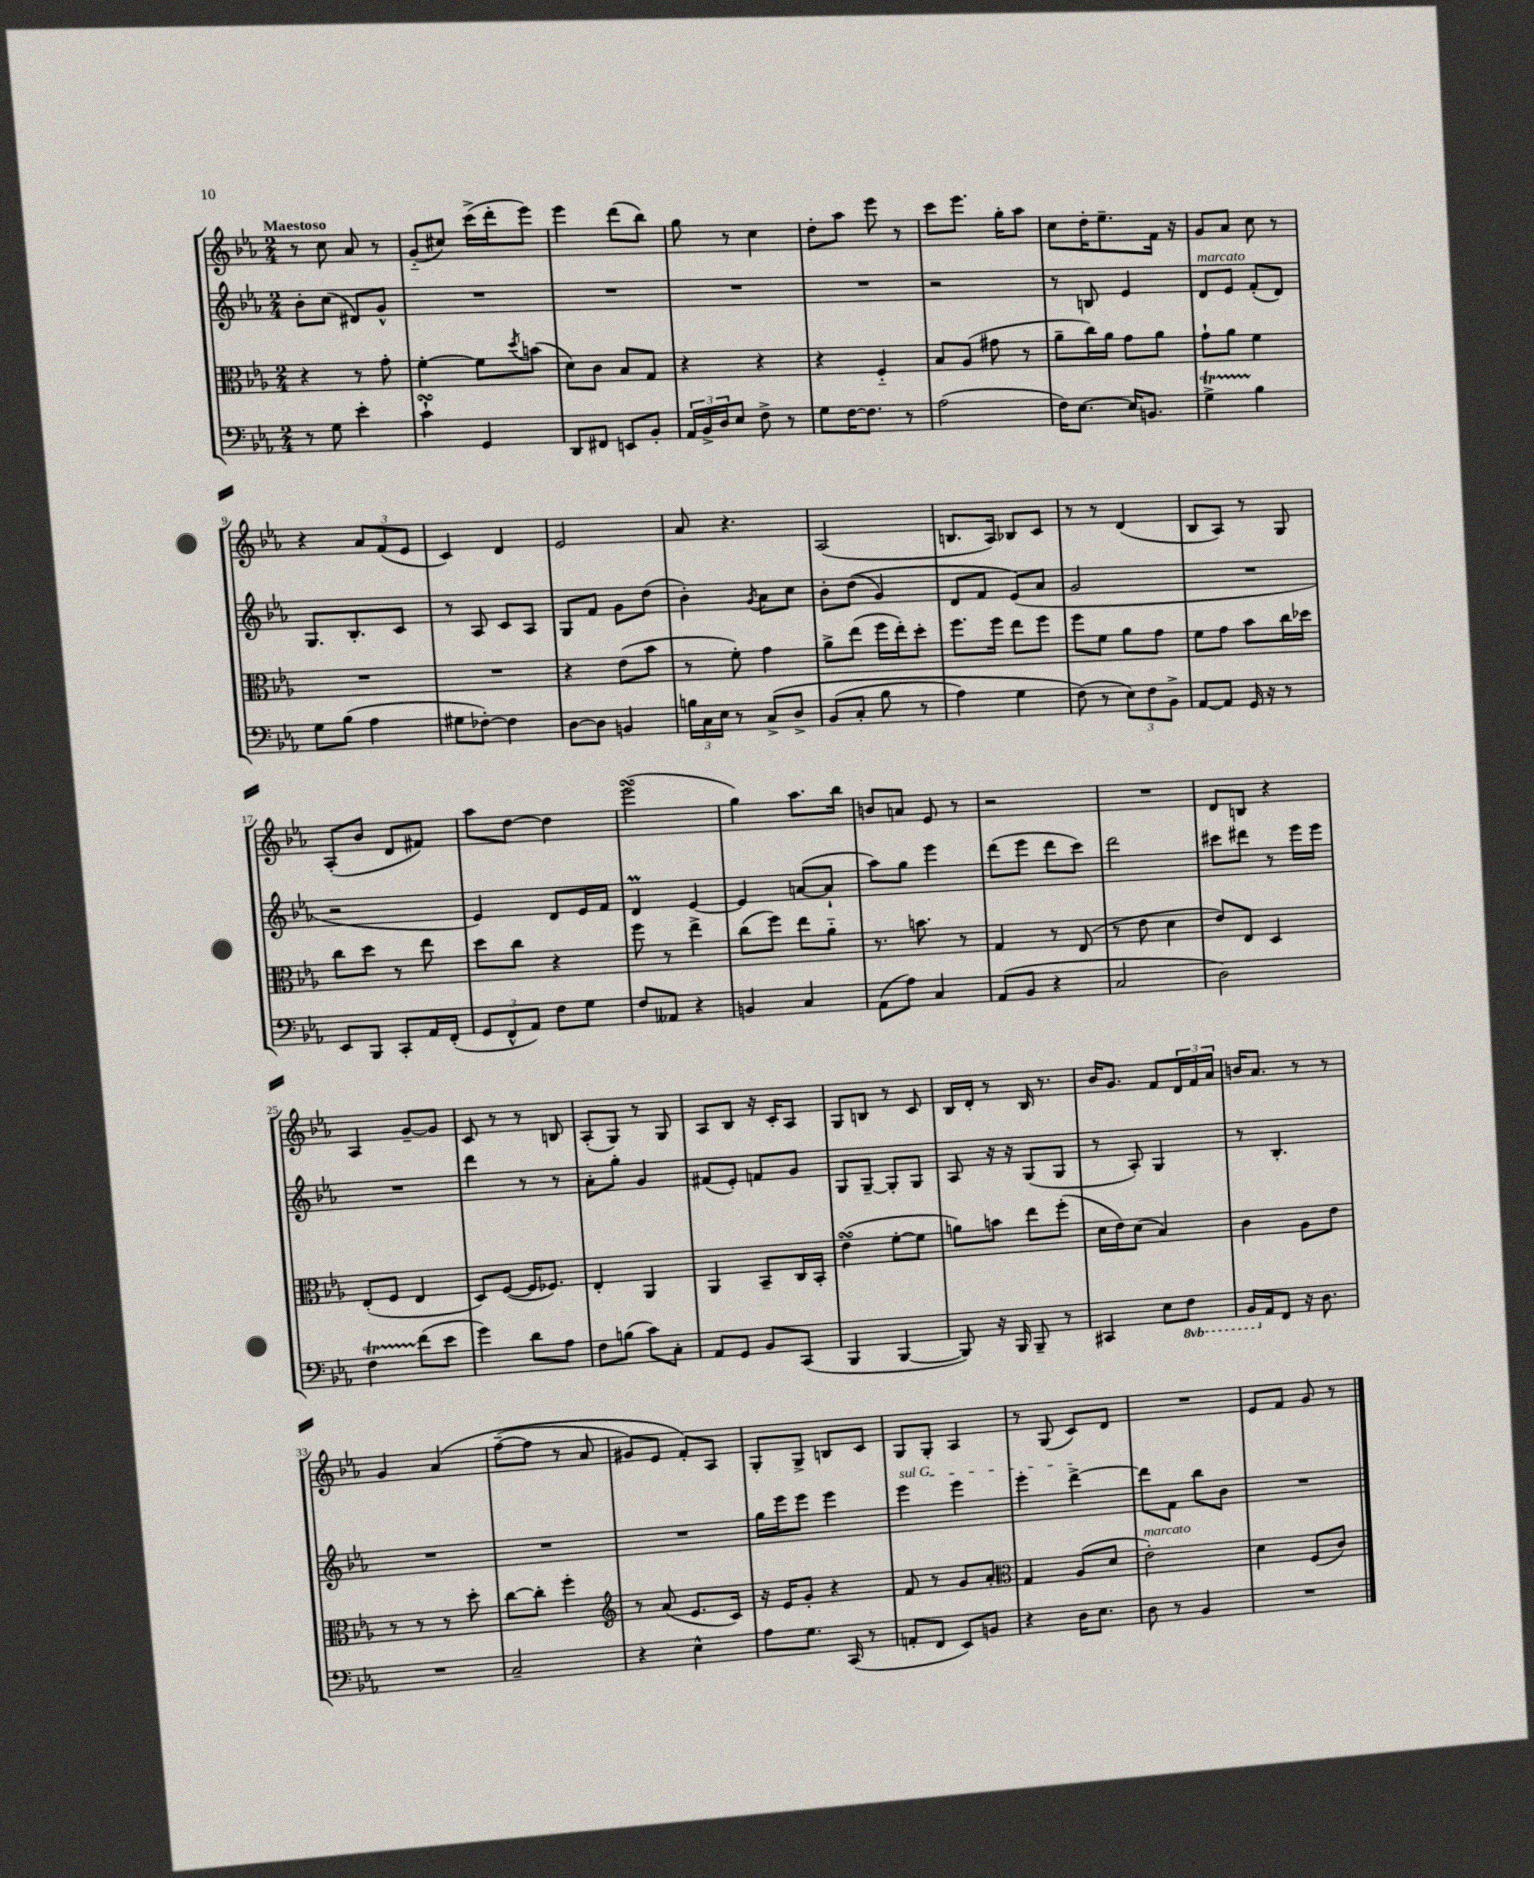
<<
\new StaffGroup <<
\new Staff = "s0" {
    \clef treble \key ees \major \numericTimeSignature \time 2/4 \tempo "Maestoso"
    r8 c''8 aes'8 r8 |
    g'8-_( cis''8) c'''16->( d'''16-. ees'''8) |
    ees'''4 d'''8( bes''8) |
    g''8 r8 c''4 |
    d''8-. aes''8 ees'''8 r8 |
    c'''8 ees'''8. g''16-. aes''8 |
    c''8 d''16-. ees''8.-- f'16 r16 |
    g'8 aes'8 c''8 r8 |
    r4 \tuplet 3/2 { aes'8 f'8( ees'8 } |
    c'4) d'4 |
    ees'2 |
    aes'8 r4. |
    aes2( |
    b8. aes16) bes8 c'8 |
    r8 r8 d'4( |
    bes8 aes8) r8 g8 |
    aes8-.( bes'8 d'8 fis'8) |
    aes''8 d''8~ d''4 |
    ees'''2\turn( |
    g''4) aes''8. bes''16 |
    b'8 a'8 ees'8 r8 |
    r2 |
    R2 |
    d'8 b8 r4 |
    aes4 g'8~-- g'8 |
    c'8 r8 r8 b8 |
    aes8-.( g8) r8 g8 |
    aes8 bes8 r16 c'16-. aes8 |
    g8 b8 r8 c'8 |
    bes16 d'16-. r8 bes16 r8. |
    bes'16 g'8. f'8 \tuplet 3/2 { d'16 f'16 aes'16 } |
    b'16 aes'8. r8 r8 |
    g'4 aes'4\( |
    f''8~--( f''8 r8 aes'8 |
    gis'8) ees'8 f'8-.\) aes8 |
    g8-. g8-> b8 c'8 |
    g8 g8-. aes4 |
    r8 g8( c'8) d'8 |
    R2 |
    ees'8 f'8 g'8 r8 \bar "|." |
}
\new Staff = "s1" {
    \clef treble \key ees \major \numericTimeSignature \time 2/4
    bes'8-. c''8( dis'8) g'8-^ |
    R2 |
    R2 |
    R2 |
    R2 |
    r2 |
    r8 b8 ees'4 |
    d'8^\markup { \italic "marcato" } ees'8 f'8-.( d'8) |
    g8. bes8.-. c'8 |
    r8 aes8 c'8 aes8 |
    g8 f'8 g'8 d''8( |
    bes'4-.) \acciaccatura { g'8 } aes'8 c''8 |
    bes'8-. d''8(\( g'4) |
    d'8 f'8 ees'8(\) aes'8 |
    g'2 |
    R2 |
    r2 |
    ees'4) d'8 ees'16 f'16 |
    d'4\prall ees'4~ |
    ees'4 a'8~( a'8-! |
    aes''8) g''8 ees'''4 |
    d'''8( ees'''8 d'''8 c'''8) |
    d'''2 |
    cis'''8 dis'''8 r8 ees'''16 ees'''16 |
    R2 |
    d'''4 r8 r8 |
    aes'8-. g''8-. g'4 |
    fis'8( ees'8-.) f'8 g'8 |
    g8 g8~-- g8-. g8 |
    aes8 r16 r16 g8( g8 |
    r8 aes8-.) g4 |
    r8 bes4.-. |
    R2 |
    R2 |
    R2 |
    g''16 ees'''16 ees'''8 ees'''4 |
    \once \override TextSpanner.bound-details.left.text = \markup { \italic "sul G" } ees'''4\startTextSpan ees'''4 |
    ees'''4-. d'''4~->\stopTextSpan |
    d'''8 f'8 bes''8 bes'8 |
    R2 \bar "|." |
}
\new Staff = "s2" {
    \clef alto \key ees \major \numericTimeSignature \time 2/4
    r4 r8 g'8-. |
    f'4~-. f'8 \acciaccatura { d''8 } b'8( |
    d'8) c'8 bes8 g8 |
    r4 r4 |
    r4 f4-_ |
    bes8 aes8( gis'8 r8 |
    aes'8-- c''16) aes'16 g'8 aes'8 |
    g'8-! aes'8 f'4 |
    R2 |
    R2 |
    r4 ees'8( bes'8 |
    r8 f'8-.) g'4 |
    aes'8-> ees''8( f''16 ees''16-.) d''8-. |
    f''8. f''16 ees''8 f''8 |
    f''8 f'8 aes'8 g'8 |
    f'8 g'8 bes'8 c''16 des''16 |
    c''8 d''8 r8 ees''8 |
    d''8 c''8 r4 |
    f''8 r8 ees''4-> |
    c''8( f''8) ees''8 aes'8-_ |
    r8. b'8. r8 |
    g4 r8 ees8( |
    r8 ees'8 d'4 |
    ees'8) ees8 d4 |
    ees8-.( f8 ees4 |
    d8) f8~( f16 fes8.) |
    ees4-. aes,4 |
    aes,4 bes,8-- c16 bes,16-. |
    ees'4\turn( f'8~-. f'8 |
    a'8) b'8 ees''8 f''8-.( |
    d'16 ees'16) d'8( bes4) |
    c'4 aes8 ees'8 |
    r8 r8 r8 d''8-. |
    c''8~ c''8-. f''4-. |
    \clef treble r8 aes'8( ees'8. c'16) |
    r16 ees'16 g'8-. r4 |
    f'8 r8 g'8 aes'8-. |
    \clef alto g4 aes8( d'8 |
    ees'2-.^\markup { \italic "marcato" }) |
    d'4 f8( c'8) \bar "|." |
}
\new Staff = "s3" {
    \clef bass \key ees \major \numericTimeSignature \time 2/4 \set Staff.ottavationMarkups = #ottavation-simple-ordinals
    r8 g8 ees'4-. |
    c'4-!\turn g,4 |
    d,8 fis,8 e,8 bes,8-. |
    \tuplet 3/2 { aes,16 bes,16-> d16 } ees8 f8-> r8 |
    g8 f16~ f8. r8 |
    aes2( |
    f16) ees8.~ ees16 b,8. |
    g4->\startTrillSpan bes4\stopTrillSpan |
    g8 bes8( aes4 |
    gis8 fes8~-.) fes4 |
    d8~ d8 b,4 |
    \tuplet 3/2 { b16 c16 ees16 } r8 c8->\( d8-> |
    bes,8( c8-. bes8 r8 |
    aes4) g4 |
    f8(\) r8 \tuplet 3/2 { ees8) f8 bes,8-> } |
    aes,8~ aes,8 g,16 r16 r8 |
    ees,8 bes,,8 c,8-. aes,16 f,16-.( |
    \tuplet 3/2 { g,8 f,8-^ aes,8) } f8 g8 |
    f8 aeses,8 r4 |
    b,4 c4 |
    aes,8( aes8) c4 |
    aes,8( bes,8 r4 |
    c2 |
    d2) |
    f4\startTrillSpan f'8\stopTrillSpan( ees'8 |
    g'4) d'8 aes8 |
    f8 b8( c'8) c8-. |
    aes,8 g,8 bes,8 c,8( |
    bes,,4 bes,,4~ |
    bes,,8) r16 bes,,16 bes,,8-- r8 |
    cis,4 ees8 \ottava #-1 f,8 |
    bes,,16 \ottava #0 aes,16 f,8 r16 d8. |
    R2 |
    c2-- |
    r4 ees4-^ |
    aes8 g8. c,16( r8 |
    a,8-. f,8 ees,8) b,8 |
    r4 d16 ees8. |
    d8 r8 bes,4 |
    R2 \bar "|." |
}
>>
>>
